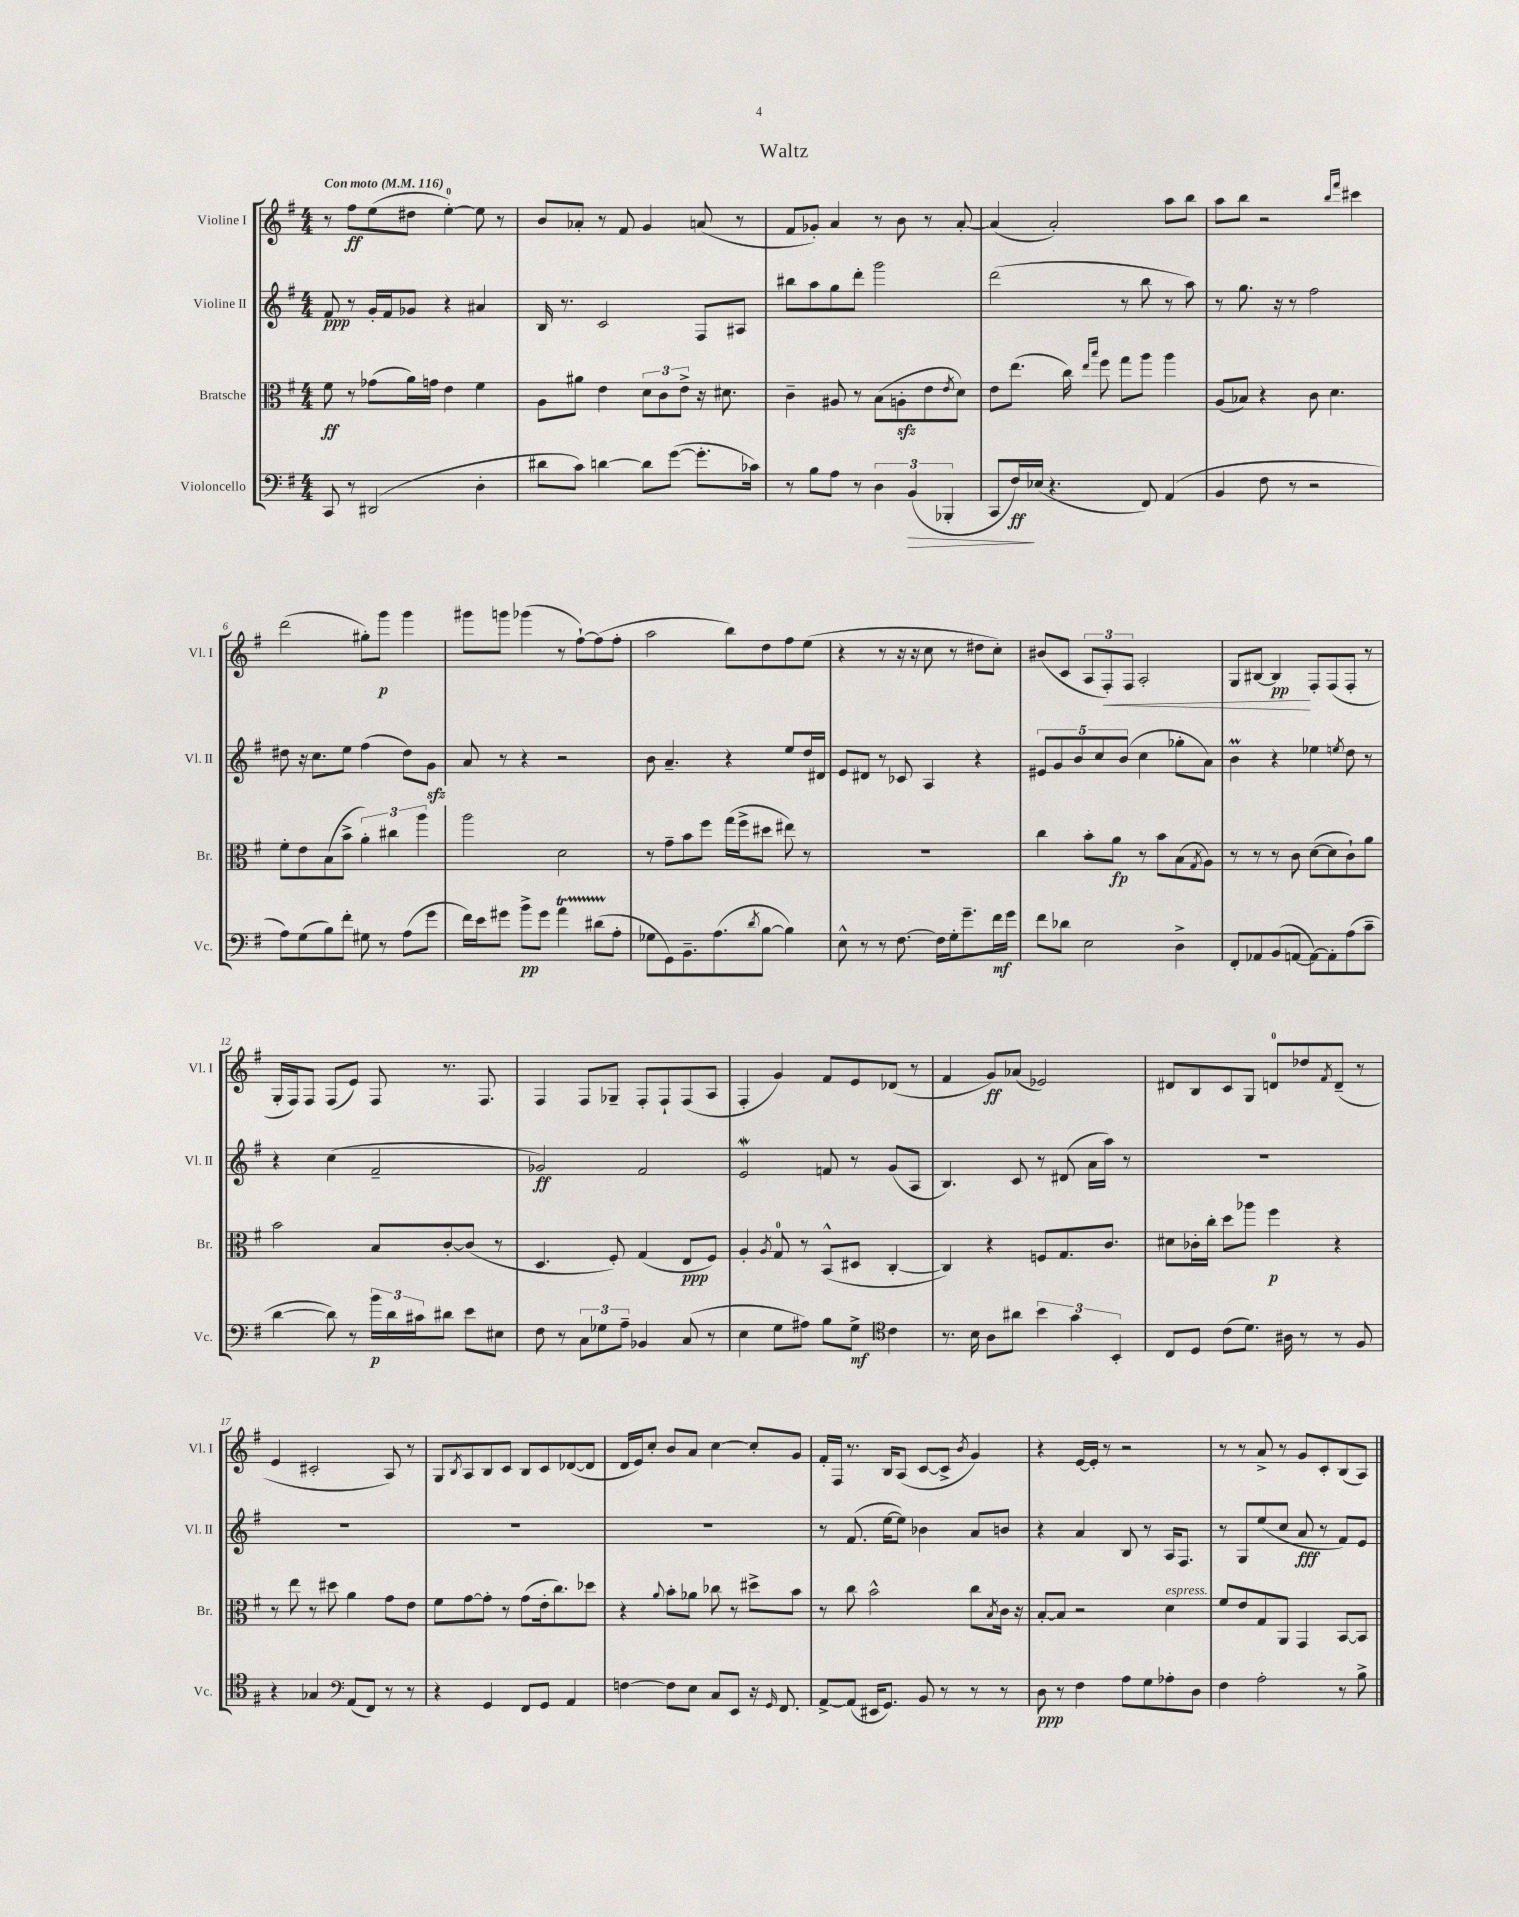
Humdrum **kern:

**kern	**kern	**kern	**kern
*staff4	*staff3	*staff2	*staff1
*clefF4	*clefC3	*clefG2	*clefG2
*k[f#]	*k[f#]	*k[f#]	*k[f#]
*M4/4	*M4/4	*M4/4	*M4/4
*MM116	*MM116	*MM116	*MM116
8CC/	8f#\	8f#/	8r
8r	8r	8r	8ff#\L
(2DD#/	(8g-\L	16g'/LL	(8ee\
.	.	16f#/J	.
.	16a\L)	8g-/J	8dd#\J
.	16g\JJ	.	.
.	4e\	4r	[4ee'\)
4D'\	4f#\	4a#/	8ee\]
.	.	.	8r
=	=	=	=
8d#\L	8A\L	16B/	8b/L
.	.	8.r	.
8c\J)	8a#\J	.	8a-'/J
[4d\	4e\	2c/	8r
.	.	.	8f#/
8d\]L	12d\L	.	4g/
.	12c\	.	.
([8g\J	.	.	.
.	12e^\J	.	.
8.g'\]L	16r	8F#/L	(8a/
.	8.d#\	.	.
.	.	8A#/J	8r
16c-\Jk)	.	.	.
=	=	=	=
8r	4c~\	8bb#\L	8f#/L
8B\L	.	8aa\	8g-'/J)
8A\J	8A#/	8gg\	4a/
8r	8r	8ddd'\J	.
6D\	(8B\L	2ggg\	8r
.	8A'\	.	8b\
(6BB/	.	.	.
.	8e\	.	8r
6BBB-'/	.	.	.
.	8qe/	.	.
.	8d\J)	.	[8a'/
=	=	=	=
8CC/L	8e\L	(2ddd\	(4a/]
16F#/L)	(8.ee\J	.	.
(16E-/JJ	.	.	.
4.r	.	.	2a'/)
.	16cc\)	.	.
.	16qqee/LL	.	.
.	16qqbb/JJ	.	.
.	8ff#\	.	.
.	8gg\L	8r	.
8FF#/)	8aa\J	8bb\	.
(4AA/	4aa\	8r	8aa\L
.	.	8aa\)	8bb\J
=	=	=	=
4BB/	(8A/L	8r	8aa\L
.	8B-/J)	8.gg\	8bb\J
8F#\	4r	.	2r
.	.	16r	.
8r	.	8r	.
2r	8c\	2ff#\	.
.	4.d\	.	.
.	.	.	16qqbb/LL
.	.	.	16qqfff#/JJ
.	.	.	4ccc#\
=	=	=	=
8A\L)	8f#'\L	8dd#\	(2ddd\
(8G\	8e\	16r	.
.	.	8.cc\L	.
8B\)	(8B\	.	.
8f#'\J	8b^\J	8ee\J	.
8G#\	6a'\)	(4ff#\	8gg#'\L)
8r	.	.	8ggg\J
.	6cc#\	.	.
(8A\L	.	8dd#\L)	4ggg\
.	6aa\	.	.
8g\J	.	8g\J	.
=	=	=	=
16f#\LL)	2aa\	8a/	8ggg#\L
16e\J	.	.	.
8g#\J	.	8r	8ggg\J
8b^\L	.	4r	(4ggg-\
8g#\J	.	.	.
4a\	2d\	2r	8r
.	.	.	[8ff#`\L)
(8d#\L	.	.	(8ff#\]
8A'\J	.	.	8ff#'\J
=	=	=	=
8G-\L	8r	8b\	2aa\
8GG\)	8g~\L	4.a~/	.
8.BB~\	8b\	.	.
.	8ff#\J	.	.
(8.A\	.	.	.
.	(16gg\LL	4r	8bb\L)
.	16ff#^\J	.	.
8qd/	.	.	.
[8B\J	8dd#\J	.	8dd\
4B\])	8ee#\)	8ee/L	8ff#\
.	8r	16dd/L	(8ee\J
.	.	16d#/JJ	.
=	=	=	=
8E^^\	1r	8e/L	4r
8r	.	8d#/J	.
8r	.	8r	8r
[8.F#\	.	8c-/	16r
.	.	.	16r
.	.	4A/	8cc\
16F#\]LL	.	.	.
16G'\J	.	.	8r
8.g~\	.	.	.
.	.	4r	8dd#\L
16f#\L	.	.	8cc'\J)
16g\JJ	.	.	.
=	=	=	=
8f#\L	4cc\	10e#/L	(8b#/L
.	.	10g/	.
8d-\J	.	.	8c/J
.	.	10b/	.
2E\	8b'\L	.	12A/L
.	.	10cc/	.
.	.	.	12F#'/)
.	8a\J	.	.
.	.	(10b/J	.
.	.	.	12F#/J
.	8r	4cc\	2A'/
.	8b\L	.	.
4D^\	(8B\	8gg-'\L	.
.	8qG/	.	.
.	8A\J)	8a\J)	.
=	=	=	=
8FF#'/L	8r	4b\	8G/L
8AA-/	8r	.	[8B#/J
(8BB/	8r	4r	4B#/]
[8AA/J	8c\	.	.
8AA\_L)	([8d\L	4ee-\	8F#'/L
8AA'\]	8d\]	.	(8F#/
.	.	8qee/	.
(8A\	8c`\)	8dd\	8F#'/J
8c~\J	8a\J	8r	8r
=	=	=	=
[4d\	2b\	4r	16G'/LL
.	.	.	16F#/J)
.	.	.	8F#/J
8d\])	.	(4cc\	(8F#/L
8r	.	.	8e/J)
24b\LL	8B/L	2f#~/	8F#/
24d\	.	.	.
24c#\J	.	.	.
8d#\J	[8c'/	.	8.r
8e\L	(8c/]J	.	.
.	.	.	8.F#/
8E#\J	8r	.	.
=	=	=	=
8F#\	4.D/	2g-/)	4F#/
8r	.	.	.
12C\L	.	.	8F#/L
12G-\	.	.	.
.	8F#'/)	.	8G-~/J
12A~\J	.	.	.
4BB-/	(4G/	2f#/	8F#'/L
.	.	.	8F#`/
(8C/	8E/L	.	(8F#/
8r	8F#/J)	.	8A/J
=	=	=	=
4E\	4A'/	2e/	4F#'/
.	8qA/	.	.
8G\L	8G/	.	4g/)
8A#\J)	8r	.	.
8B\L	(8BB^^/L	8f/	8f#/L
8G^\J	8D#/J	8r	8e/
*clefC4	*	*	*
4c\	[4C'/	(8g/L	(8d-/J
.	.	8A/J	8r
=	=	=	=
8.r	4C/])	4.B/)	4f#/
16B\	.	.	.
8A\L	4r	.	8g/L)
8a#\J	.	8c/	(8a-/J
6b\	8F/L	8r	2e-/)
.	8.G/	(8d#/	.
6g\	.	.	.
.	.	16a\LL	.
.	8.c/J	16aa\JJ)	.
6BB'/	.	.	.
.	.	8r	.
=	=	=	=
8C/L	8d#\L	1r	8d#/L
8D/J	16c-'\L	.	8B/
.	16cc'\JJ	.	.
(8c\L	8dd\L	.	8c/
8.d\J)	8aa-\J	.	8G/J
.	4ff#\	.	8d/L
16A#\	.	.	.
8r	.	.	8dd-/
.	.	.	8qf#/
8r	4r	.	(8d~/J
8F#/	.	.	8r
=	=	=	=
4r	8r	1r	4e/
.	8ee\	.	.
4G-/	8r	.	2c#'/
.	8dd#\	.	.
*clefF4	*	*	*
(8AA/L	4a\	.	.
8FF#/J)	.	.	.
8r	8g\L	.	8A/)
8r	8e\J	.	8r
=	=	=	=
4r	8f#\L	1r	8G/L
.	.	.	8qB/
.	[8g\	.	8A/
4GG/	8g'\]J	.	8B/
.	8r	.	8c/J
8FF#/L	(8g\L	.	8B/L
8GG/J	16e'\k	.	8c/
.	8.cc\)	.	.
4AA/	.	.	([8d-/
.	8dd-\J	.	8d-/]J
=	=	=	=
[4F\	4r	1r	16d/LL
.	.	.	16e/J)
.	.	.	8cc'/J
.	8qqa/	.	.
8F\]L	8b'\L	.	8b/L
8E\J	8a-\J	.	8a/J
8C/L	8cc-\	.	[4cc\
8EE/J	8r	.	.
16r	8dd#^\L	.	8cc'/]L
16qqGG/	.	.	.
8.FF#/	.	.	.
.	8b\J	.	8g/J
=	=	=	=
[8AA^/L	8r	8r	16f#'/LL
.	.	.	16F#/JJ
(8AA/]J	8cc\	(8.f#/	8.r
16EE#/LK	2b^^\	.	.
8.GG/J)	.	[16ee\LK	16B/LK
.	.	8ee\]J)	(8A/J
8BB/	.	4b-\	[8c/L
8r	.	.	8c^/]J
.	.	.	8qb/
8r	8cc\L	8a/L	4g/)
.	8qB/	.	.
8r	16c\Jk	8b/J	.
.	16r	.	.
=	=	=	=
8D\	[8B'/L	4r	4r
8r	8B/]J	.	.
4F#\	2r	4a/	[16e/LL
.	.	.	16e'/]JJ
.	.	.	8r
8A\L	.	8B/	2r
8G\	.	8r	.
8A-'\	4d\	16A/LK	.
.	.	8.F#/J	.
8D\J	.	.	.
=	=	=	=
4F#\	8f#/L	8r	8r
.	8e/	8G/L	8r
2A'\	8G/	(8ee/	8a^/
.	8AA/J	8cc/J	8r
.	4GG/	8a/	8g/L
.	.	8r	8c'/
8r	[8BB/L	8f#/L)	(8B/
8B^\	8BB/]J	8e/J	8A/J)
==	==	==	==
*-	*-	*-	*-
